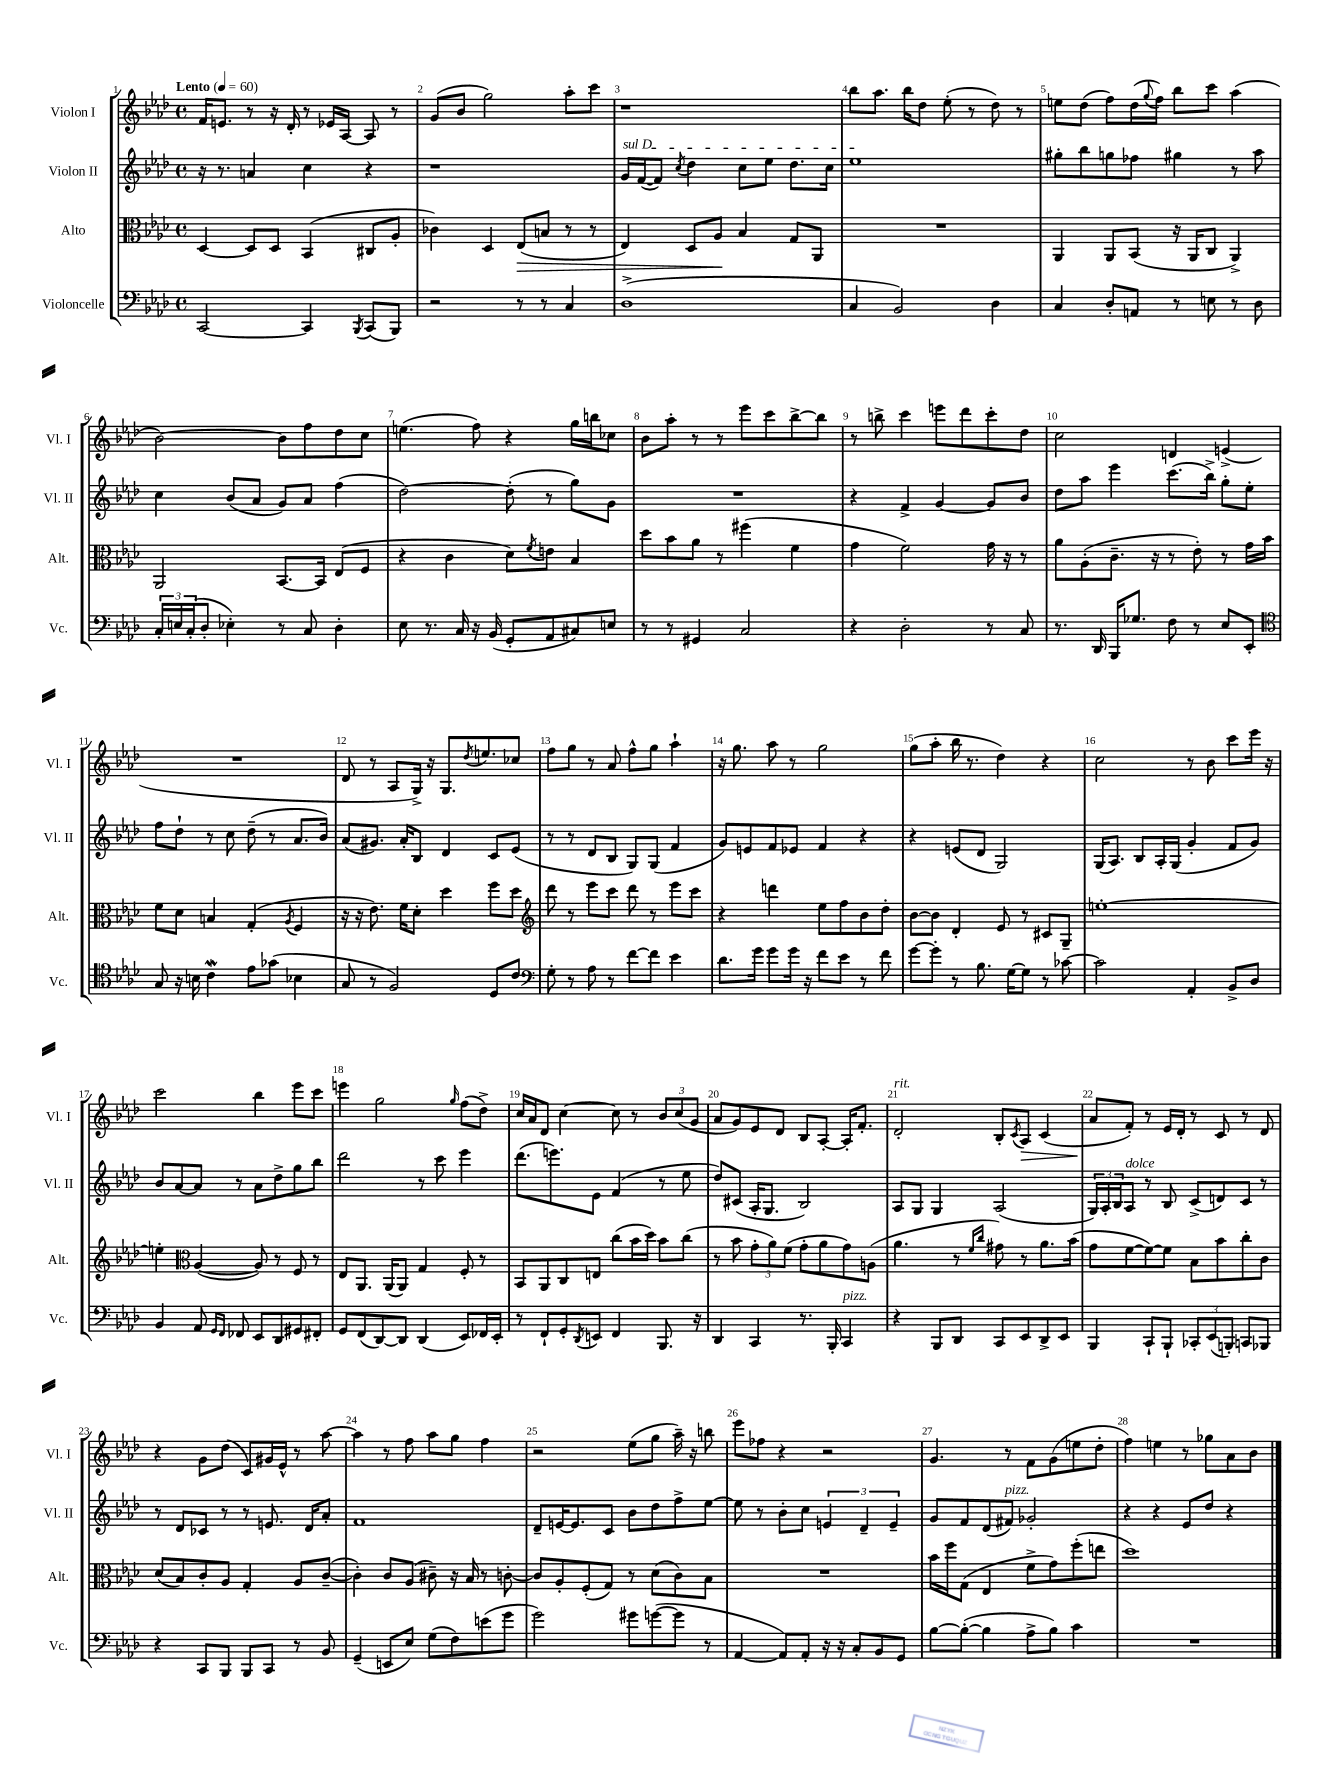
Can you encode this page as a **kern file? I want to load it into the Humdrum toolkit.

**kern	**kern	**dynam	**kern	**kern	**dynam
*part4	*part3	*part3	*part2	*part1	*part1
*staff4	*staff3	*staff3	*staff2	*staff1	*staff1
*I"Violoncelle	*I"Alto	*	*I"Violon II	*I"Violon I	*
*I'Vc.	*I'Alt.	*	*I'Vl. II	*I'Vl. I	*
*clefF4	*clefC3	*	*clefG2	*clefG2	*
*k[b-e-a-d-]	*k[b-e-a-d-]	*	*k[b-e-a-d-]	*k[b-e-a-d-]	*
*M4/4	*M4/4	*	*M4/4	*M4/4	*
*met(c)	*met(c)	*	*met(c)	*met(c)	*
*MM60	*MM60	*	*MM60	*MM60	*
=1	=1	=1	=1	=1	=1
!	!	!	!	!LO:TX:a:B:t=Lento	!
[2CC/	[4D-/	.	16r	16f/KL	.
.	.	.	8.r	8.en/J	.
.	8D-/L]	.	4an/	8r	.
.	8D-/J	.	.	16r	.
.	.	.	.	16d-'/	.
4CC/]	(4BB-/	.	4cc\	8r	.
.	.	.	.	16e-X/LL	.
.	.	.	.	[16A-/JJ	.
8qBBB-/	.	.	.	.	.
(8CC/L	8C#X/L	.	4r	8A-/]	.
8BBB-/J)	8A-'/J	.	.	8r	.
=2	=2	=2	=2	=2	=2
2r	4c-X\)	.	1r	(8g/L	.
.	.	.	.	8b-/J	.
.	4D-/	.	.	2gg\)	.
!	!	!LO:HP:b	!	!	!
8r	(8E-/L	>	.	.	.
8r	8Bn/J	.	.	.	.
4C/	8r	.	.	8aa-'\L	.
.	8r	.	.	8ccc\J	.
=3	=3	=3	=3	=3	=3
!	!	!	!LO:TX:a:i:t=sul D	!	!
(1D-^	4E-/)	.	16g/LL	1r	.
.	.	.	([16f/J	.	.
.	.	.	8f/J])	.	.
.	.	.	8qcc/	.	.
.	8D-/L	.	4dd-\	.	.
.	8A-/J	.	.	.	.
.	4B-/	]	8cc\L	.	.
.	.	.	8ee-\J	.	.
.	8G/L	.	8.dd-\L	.	.
.	8AA-/J	.	.	.	.
.	.	.	16cc\Jk	.	.
=4	=4	=4	=4	=4	=4
4C/	1r	.	1ee-	8bb-\L	.
.	.	.	.	8.aa-\J	.
2BB-/)	.	.	.	.	.
.	.	.	.	16bb-\KL	.
.	.	.	.	8dd-\J	.
.	.	.	.	(8ee-'\	.
.	.	.	.	8r	.
4D-\	.	.	.	8dd-\)	.
.	.	.	.	8r	.
=5	=5	=5	=5	=5	=5
4C/	4AA-/	.	8gg#X'\L	8een\L	.
.	.	.	8bb-\	(8dd-\J	.
8D-'/L	8AA-/L	.	8ggn\	8ff\L)	.
8AAn/J	(8BB-/J	.	8ff-X\J	(16dd-\L	.
.	.	.	.	8qqgg/	.
.	.	.	.	16ff\JJ)	.
8r	16r	.	4gg#X\	8bb-\L	.
.	16AA-/KL	.	.	.	.
8En\	8C/J	.	.	8ccc\J	.
8r	4AA-^/)	.	8r	(4aa-\	.
8D-\	.	.	8aa-\	.	.
!!LO:LB:g=z
=6	=6	=6	=6	=6	=6
24C'/LL	2AA-/	.	4cc\	[2b-\)	.
24En/	.	.	.	.	.
(24C'/J	.	.	.	.	.
8D-'/J	.	.	.	.	.
4E-X'\)	.	.	(8b-/L	.	.
.	.	.	8a-/J	.	.
8r	[8.BB-/L	.	8g/L)	8b-\L]	.
8C/	.	.	8a-/J	8ff\	.
.	16BB-/Jk]	.	.	.	.
4D-'\	(8E-/L	.	(4ff\	8dd-\	.
.	8F/J	.	.	8cc\J	.
=7	=7	=7	=7	=7	=7
8E-\	4r	.	[2dd-\)	(4.een\	.
8.r	.	.	.	.	.
.	4c\	.	.	.	.
16C/	.	.	.	.	.
16r	.	.	.	8ff\)	.
(16BB-/	.	.	.	.	.
8GG'/L	8d-\L)	.	(8dd-'\]	4r	.
.	8qf/	.	.	.	.
8AA-/	8en\J	.	8r	.	.
8C#X/)	4B-/	.	8gg\L)	16gg\LL	.
.	.	.	.	16bbn\J	.
8En/J	.	.	8g\J	8cc-X\J	.
=8	=8	=8	=8	=8	=8
8r	8dd-\L	.	1r	8b-\L	.
8r	8b-\	.	.	8aa-'\J	.
4GG#X/	8a-\J	.	.	8r	.
.	8r	.	.	8r	.
2C/	(4ff#X\	.	.	8eee-\L	.
.	.	.	.	8ccc\	.
.	4f\	.	.	[8bb-^\	.
.	.	.	.	8bb-\J]	.
=9	=9	=9	=9	=9	=9
4r	4g\	.	4r	8r	.
.	.	.	.	8bbn^\	.
2D-'\	2f\)	.	4f^/	4ccc\	.
.	.	.	[4g/	8eeen\L	.
.	.	.	.	8ddd-\	.
8r	16g\	.	8g/L]	8ccc'\	.
.	16r	.	.	.	.
8C/	8r	.	8b-/J	8dd-\J	.
=10	=10	=10	=10	=10	=10
8.r	8a-\L	.	8dd-\L	2cc\	.
.	(8A-'\	.	8aa-\J	.	.
16DD-/	.	.	.	.	.
16BBB-/KL	8.c~\J	.	4eee-\	.	.
8.G-X/J	.	.	.	.	.
.	16r	.	.	.	.
8F\	8r	.	(8.ccc\L	4dn/	.
8r	8e-'\)	.	.	.	.
.	.	.	16bb-^\Jk)	.	.
8E-/L	8r	.	8gg'\L	(4en^/	.
8EE-'/J	16g\LL	.	8ee-'\J	.	.
.	16b-\JJ	.	.	.	.
!!LO:LB:g=z
=11	=11	=11	=11	=11	=11
*clefC4	*	*	*	*	*
8G/	8f\L	.	8ff\L	1r	.
16r	8d-\J	.	8dd-`\J	.	.
16Bn\	.	.	.	.	.
4cW\	4Bn/	.	8r	.	.
.	.	.	8cc\	.	.
8e-\L	(4G'/	.	(8dd-~\	.	.
(8g-X\J	.	.	8r	.	.
.	8qA-/	.	.	.	.
4B-X\	4F/	.	8.a-/L	.	.
.	.	.	16b-/Jk)	.	.
=12	=12	=12	=12	=12	=12
8G/	16r	.	(8a-/L	8d-/	.
.	16r	.	.	.	.
8r	8.e-\)	.	8.g#X/J)	8r	.
2F/)	.	.	.	8A-/L	.
.	16f\KL	.	16a-'/KL	.	.
.	8d-'\J	.	8B-/J	16G^/Jk)	.
.	.	.	.	16r	.
.	4dd-\	.	4d-/	8.G/L	.
.	.	.	.	8qdd-/	.
.	.	.	.	8.een/	.
8D-/L	8ff\L	.	8c/L	.	.
8c/J	8dd-\J	.	(8e-/J	8cc-X/J	.
=13	=13	=13	=13	=13	=13
*clefF4	*clefG2	*	*	*	*
8G'\	8ddd-\	.	8r	8ff\L	.
8r	8r	.	8r	8gg\J	.
8A-\	8eee-\L	.	8d-/L	8r	.
8r	8ccc\J	.	8B-/J	8a-/	.
[8f\L	8ddd-\	.	8G/L)	8ff^^\L	.
8f\J]	8r	.	(8G/J	8gg\J	.
4e-\	8eee-\L	.	4f/	4aa-`\	.
.	8ccc\J	.	.	.	.
=14	=14	=14	=14	=14	=14
8.d-\L	4r	.	8g/L)	16r	.
.	.	.	.	8.gg\	.
.	.	.	8en/	.	.
16g\Jk	.	.	.	.	.
8g\L	4dddn\	.	8f/	8aa-\	.
16g\Jk	.	.	8e-X/J	8r	.
16r	.	.	.	.	.
8f\L	8ee-\L	.	4f/	2gg\	.
8e-\J	8ff\	.	.	.	.
8r	8b-\	.	4r	.	.
8f\	8dd-'\J	.	.	.	.
=15	=15	=15	=15	=15	=15
[8g\L	[8b-\L	.	4r	(8gg\L	.
8g'\J]	8b-\J]	.	.	8aa-'\J	.
8r	4d-'/	.	(8en/L	16bb-\	.
.	.	.	.	8.r	.
8.B-\	.	.	8d-/J	.	.
.	8e-/	.	2G/)	4dd-\)	.
[16G\KL	.	.	.	.	.
8G\J]	8r	.	.	.	.
8r	8c#X/L	.	.	4r	.
[8c-X\	8G~/J	.	.	.	.
=16	=16	=16	=16	=16	=16
2c-\]	[1een'	.	(16G/KL	2cc\	.
.	.	.	8.A-/J)	.	.
.	.	.	8B-/L	.	.
.	.	.	16A-'/L	.	.
.	.	.	(16G/JJ	.	.
4AA-'/	.	.	4g'/	8r	.
.	.	.	.	8b-\	.
8BB-^/L	.	.	8f/L	8ccc\L	.
8D-/J	.	.	8g/J)	16eee-\Jk	.
.	.	.	.	16r	.
!!LO:LB:g=z
=17	=17	=17	=17	=17	=17
4BB-/	4een'\]	.	8b-/L	2ccc\	.
.	.	.	[8a-/	.	.
*	*clefC3	*	*	*	*
8AA-/	([4A-/	.	8a-/J]	.	.
16qqGG/LL	.	.	.	.	.
16qqFF/JJ	.	.	.	.	.
8FF-X/	.	.	8r	.	.
8EE-/L	8A-/])	.	8a-\L	4bb-\	.
8DD-/	8r	.	8dd-^\	.	.
8GG#X/	8F/	.	8gg\	8eee-\L	.
8FF#X'/J	8r	.	8bb-\J	8ccc\J	.
=18	=18	=18	=18	=18	=18
8GG/L	8E-/L	.	2ddd-\	4eeen\	.
(8FF/	8.AA-/J	.	.	.	.
[8DD-/)	.	.	.	2gg\	.
.	(16AA-/KL	.	.	.	.
8DD-/J]	8AA-/J)	.	.	.	.
(4DD-/	4G/	.	8r	.	.
.	.	.	8ccc\	.	.
.	.	.	.	16qqgg/	.
8EE-/L)	8F'/	.	4eee-\	(8ff\L	.
16FF-X/L	8r	.	.	8dd-^\J)	.
16EE-'/JJ	.	.	.	.	.
=19	=19	=19	=19	=19	=19
8r	8BB-/L	.	(8.ddd-\L	16cc/LL	.
.	.	.	.	16a-/J	.
8FF`/L	8AA-/	.	.	8d-/J	.
.	.	.	8.eeen\)	.	.
8GG'/	8C/	.	.	[4cc\	.
8qDD-/	.	.	.	.	.
8EEn/J	8En/J	.	8e-\J	.	.
4FF/	(8cc\L	.	(4f/	8cc\]	.
.	16b-\L	.	.	8r	.
.	16dd-\JJ)	.	.	.	.
8.BBB-/	8b-\L	.	8r	12b-/L	.
.	.	.	.	(12cc/	.
.	(8cc\J	.	8ee-\	.	.
.	.	.	.	12g/J	.
16r	.	.	.	.	.
=20	=20	=20	=20	=20	=20
4DD-/	8r	.	8dd-/L)	8a-/L	.
.	8b-\	.	(8c#X/J	8g/)	.
4CC/	12g'\L	.	16A-'/KL	8e-/	.
.	.	.	8.G/J	.	.
.	12a-\)	.	.	.	.
.	.	.	.	8d-/J	.
.	(12f\J	.	.	.	.
8.r	8g'\L	.	2B-/)	8B-/L	.
.	8a-\	.	.	[8A-'/J	.
16BBB-'/	.	.	.	.	.
!LO:TX:a:i:t=pizz.	!	!	!	!	!
4CC/	8g\)	.	.	16A-'/KL]	.
.	.	.	.	8.f'/J	.
.	(8An\J	.	.	.	.
=21	=21	=21	=21	=21	=21
!	!	!	!	!LO:TX:a:i:t=rit.	!
4r	4.a-\	.	8A-/L	2d-'/	.
.	.	.	8G/J	.	.
8BBB-/L	.	.	4G/	.	.
8DD-/J	8r	.	.	.	.
.	16qqf/LL	.	.	.	.
.	16qqcc/JJ	.	.	.	.
8CC/L	8g#X\)	.	(2A-/	8B-'/L	.
.	.	.	.	8qc/	.
!	!	!	!	!	!LO:HP:b
8EE-/	8r	.	.	8A-/J	>
8DD-^/	8.a-\L	.	.	(4c/	.
8EE-/J	.	.	.	.	.
.	(16b-\Jk	.	.	.	.
=22	=22	=22	=22	=22	=22
4BBB-/	8g\L	.	24G/LL)	8a-/L	.
.	.	.	24A-'/	.	.
.	.	.	24B-/J	.	.
!	!	!	!LO:TX:a:i:t=dolce	!	!
.	[8f\	.	8A-/J	8f'/J)	]
8CC`/L	8f\_)	.	8r	8r	.
8BBB-`/J	8f\J]	.	8B-/	16e-/LL	.
.	.	.	.	16d-'/JJ	.
12CC-X'/L	8B-\L	.	(8c^/L	8r	.
(12EE-/	.	.	.	.	.
.	8b-\	.	8dn/)	8c/	.
12BBBn'/J)	.	.	.	.	.
8CCn/L	8cc'\	.	8c/J	8r	.
8BBB-X/J	8c\J	.	8r	8d-/	.
!!LO:LB:g=z
=23	=23	=23	=23	=23	=23
4r	(8d-/L	.	8r	4r	.
.	8B-/)	.	8d-/L	.	.
8CC/L	8c'/	.	8c-X/J	8g\L	.
8BBB-/J	8A-/J	.	8r	(8dd-\J	.
8BBB-/L	4G'/	.	8r	8c/L)	.
8CC/J	.	.	8.en/	16g#X/L	.
.	.	.	.	16e-^^/JJ	.
8r	8A-/L	.	.	8r	.
.	.	.	16d-/KL	.	.
8BB-/	([8c~/J	.	8a-'/J	[8aa-\	.
=24	=24	=24	=24	=24	=24
(4GG~/	4c'\])	.	1f	4aa-\]	.
8EEn/L	8c/L	.	.	8r	.
8E-/J)	(8A-/J	.	.	8ff\	.
(8G\L	8c#X~\)	.	.	8aa-\L	.
8F\)	16r	.	.	8gg\J	.
.	16B-/	.	.	.	.
(8en\	8r	.	.	4ff\	.
8g\J	[8cn'\	.	.	.	.
=25	=25	=25	=25	=25	=25
2g\)	8c/L]	.	8d-~/L	2r	.
.	8A-'/	.	[16en/K	.	.
.	.	.	8.e/]	.	.
.	(8F'/	.	.	.	.
.	8G/J)	.	8c/J	.	.
8g#X\L	8r	.	8b-\L	(8ee-\L	.
([8gn\	(8d-\L	.	8dd-\	8gg\J	.
8g\J]	8c\)	.	8ff^\	16aa-~\)	.
.	.	.	.	16r	.
8r	8B-\J	.	[8ee-\J	8bbn\	.
=26	=26	=26	=26	=26	=26
[4AA-/	1r	.	8ee-\]	8eee-\L	.
.	.	.	8r	8ff-X\J	.
8AA-/L])	.	.	8b-'\L	4r	.
8AA-'/J	.	.	8cc\J	.	.
16r	.	.	6en/	2r	.
16r	.	.	.	.	.
8C'/L	.	.	.	.	.
.	.	.	6d-~/	.	.
8BB-/	.	.	.	.	.
.	.	.	6e~/	.	.
8GG/J	.	.	.	.	.
=27	=27	=27	=27	=27	=27
[8B-\L	16b-\LL	.	8g/L	4.g/	.
.	16ff\J	.	.	.	.
(8B-'\J_	(8G\J	.	8f/	.	.
4B-\]	4E-/	.	(8d-/	.	.
!	!	!	!LO:TX:a:i:t=pizz.	!	!
.	.	.	8f#X/J)	8r	.
8A-^\L	8f^\L	.	2g-X'/	8f\L	.
8B-\J)	8g\)	.	.	(8g\	.
4c\	(8ff'\	.	.	8een\	.
.	8een\J	.	.	8dd-'\J	.
=28	=28	=28	=28	=28	=28
1r	1dd-)	.	4r	4ff\)	.
.	.	.	4r	4een\	.
.	.	.	8e-/L	8r	.
.	.	.	8dd-/J	8gg-X\L	.
.	.	.	4r	8a-\	.
.	.	.	.	8b-\J	.
==	==	==	==	==	==
*-	*-	*-	*-	*-	*-
